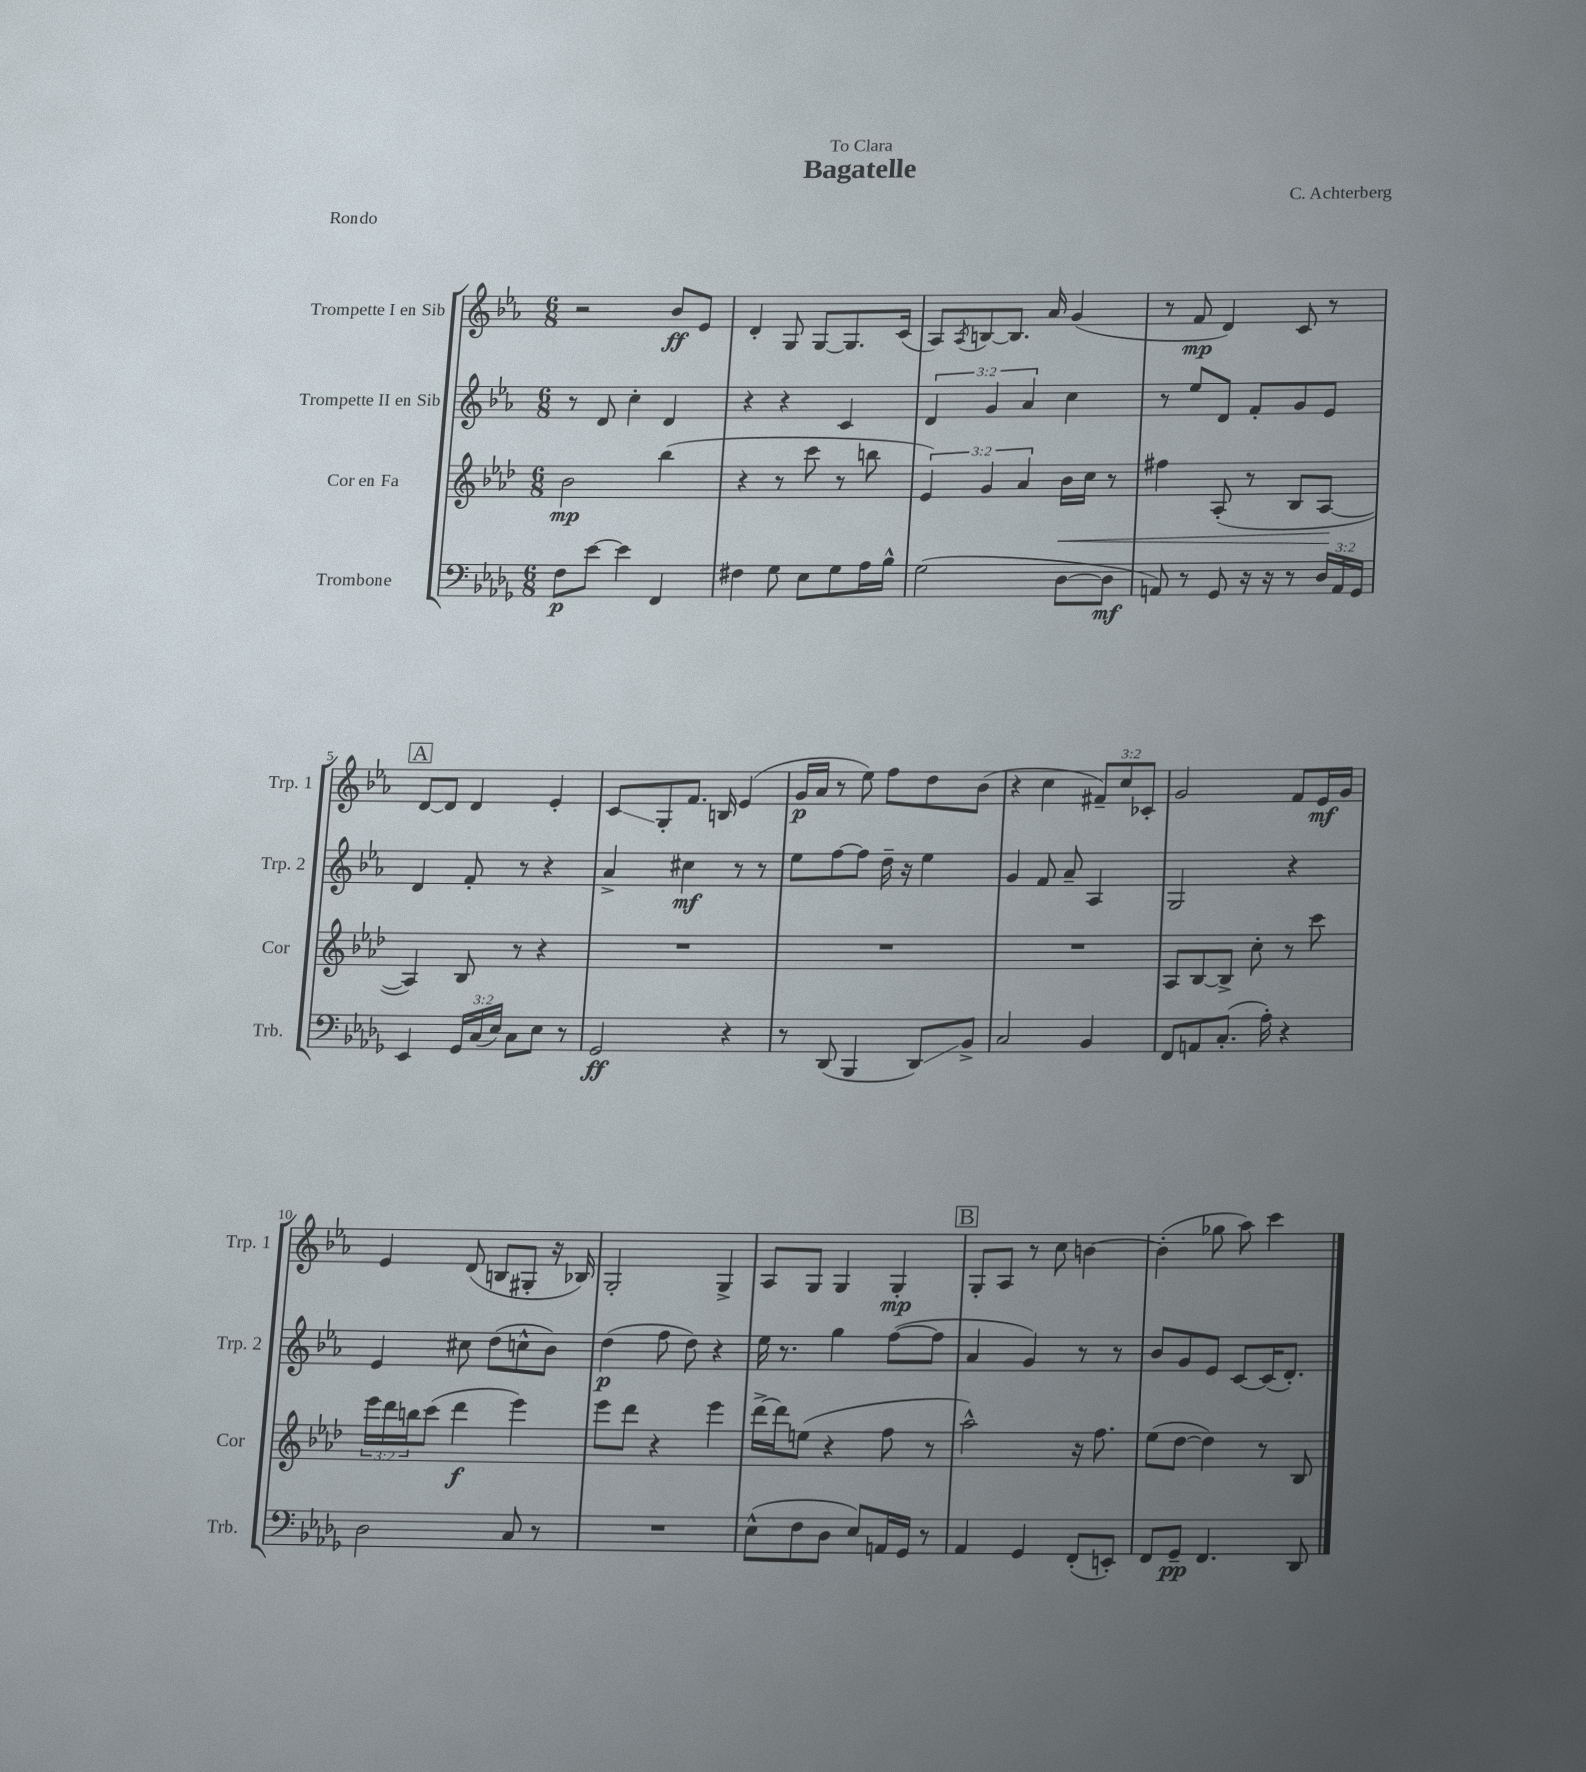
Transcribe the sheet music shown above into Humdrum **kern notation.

**kern	**kern	**kern	**kern
*staff4	*staff3	*staff2	*staff1
*clefF4	*clefG2	*clefG2	*clefG2
*k[b-e-a-d-g-]	*k[b-e-a-d-]	*k[b-e-a-]	*k[b-e-a-]
*M6/8	*M6/8	*M6/8	*M6/8
8F	2b-	8r	2r
[8e-	.	8d	.
4e-]	.	4cc'	.
4FF	(4bb-	4d	8b-
.	.	.	8e-
=	=	=	=
4F#	4r	4r	4d'
8G-	8r	4r	8G
8E-	8ccc	.	[8G
8G-	8r	4c	8.G]
16A-	8bb	.	.
16B-^^	.	.	(16c
=	=	=	=
(2G-	6e-)	6d	8A-)
.	.	.	8qA-
.	.	.	[8B
.	6g	6g	.
.	.	.	8.B]
.	6a-	6a-	.
.	.	.	16a-
[8D-	16b-	4cc	(4g
.	16cc	.	.
8D-]	8r	.	.
=	=	=	=
8AA)	4ff#	8r	8r
8r	.	8ee-	8f
8GG-	(8A-'	8d	4d)
16r	8r	8f'	.
16r	.	.	.
8r	8B-	8g	8c
24D-	[8A-	8e-	8r
24AA	.	.	.
24GG-	.	.	.
=	=	=	=
4EE-	4A-])	4d	[8d
.	.	.	8d]
24GG-	8B-	8f'	4d
(24C	.	.	.
24E-)	.	.	.
8C	8r	8r	.
8E-	4r	4r	4e-'
8r	.	.	.
=	=	=	=
2GG-	2.r	4a-^	8c
.	.	.	8G'
.	.	4cc#	8.f
.	.	.	16B
4r	.	8r	(4e-
.	.	8r	.
=	=	=	=
8r	2.r	8ee-	16g
.	.	.	16a-
(8DD-	.	[8ff	8r
4BBB-	.	8ff]	8ee-)
.	.	16dd~	8ff
.	.	16r	.
8DD-)	.	4ee-	8dd
8BB-^	.	.	(8b-
=	=	=	=
2C	2.r	4g	4r
.	.	8f	4cc
.	.	8a-~	.
4BB-	.	4A-	12f#~)
.	.	.	12cc
.	.	.	12c-'
=	=	=	=
8FF	8A-	2G	2g
8AA	[8B-	.	.
(8.C'	8B-^]	.	.
.	8cc'	.	.
16A-')	.	.	.
4r	8r	4r	8f
.	8ccc	.	16e-
.	.	.	16g
=	=	=	=
2D-	24eee-	4e-	4e-
.	24ddd-	.	.
.	24bb	.	.
.	(8ccc	.	.
.	4ddd-	8cc#	(8d
.	.	(8dd	8B
8C	4eee-)	8cc^^	8G#'
8r	.	8b-)	16r
.	.	.	16B-)
=	=	=	=
2.r	8eee-	(4dd	2G'
.	8ddd-	.	.
.	4r	8ff	.
.	.	8dd)	.
.	4eee-	4r	4G^
=	=	=	=
(8E-^^	[16ddd-^	16ee-	8A-
.	16ddd-]	8.r	.
8F	(8ee	.	8G
8D-	4r	4gg	4G
8E-)	.	.	.
16AA	8ff	([8ff	4G'
16GG-	.	.	.
8r	8r	8ff]	.
=	=	=	=
4AA-	2aa-^^)	4a-	8G'
.	.	.	8A-
4GG-	.	4g)	8r
.	.	.	8cc
(8FF'	16r	8r	[4b
.	8.ff	.	.
8EE')	.	8r	.
=	=	=	=
8FF	(8ee-	8b-	(4b']
8GG-~	[8dd-	8g	.
4.FF	4dd-])	8e-	8gg-
.	.	[8c	8aa-)
.	8r	(16c]	4ccc
.	.	8.d')	.
8DD-	8B-	.	.
==	==	==	==
*-	*-	*-	*-
